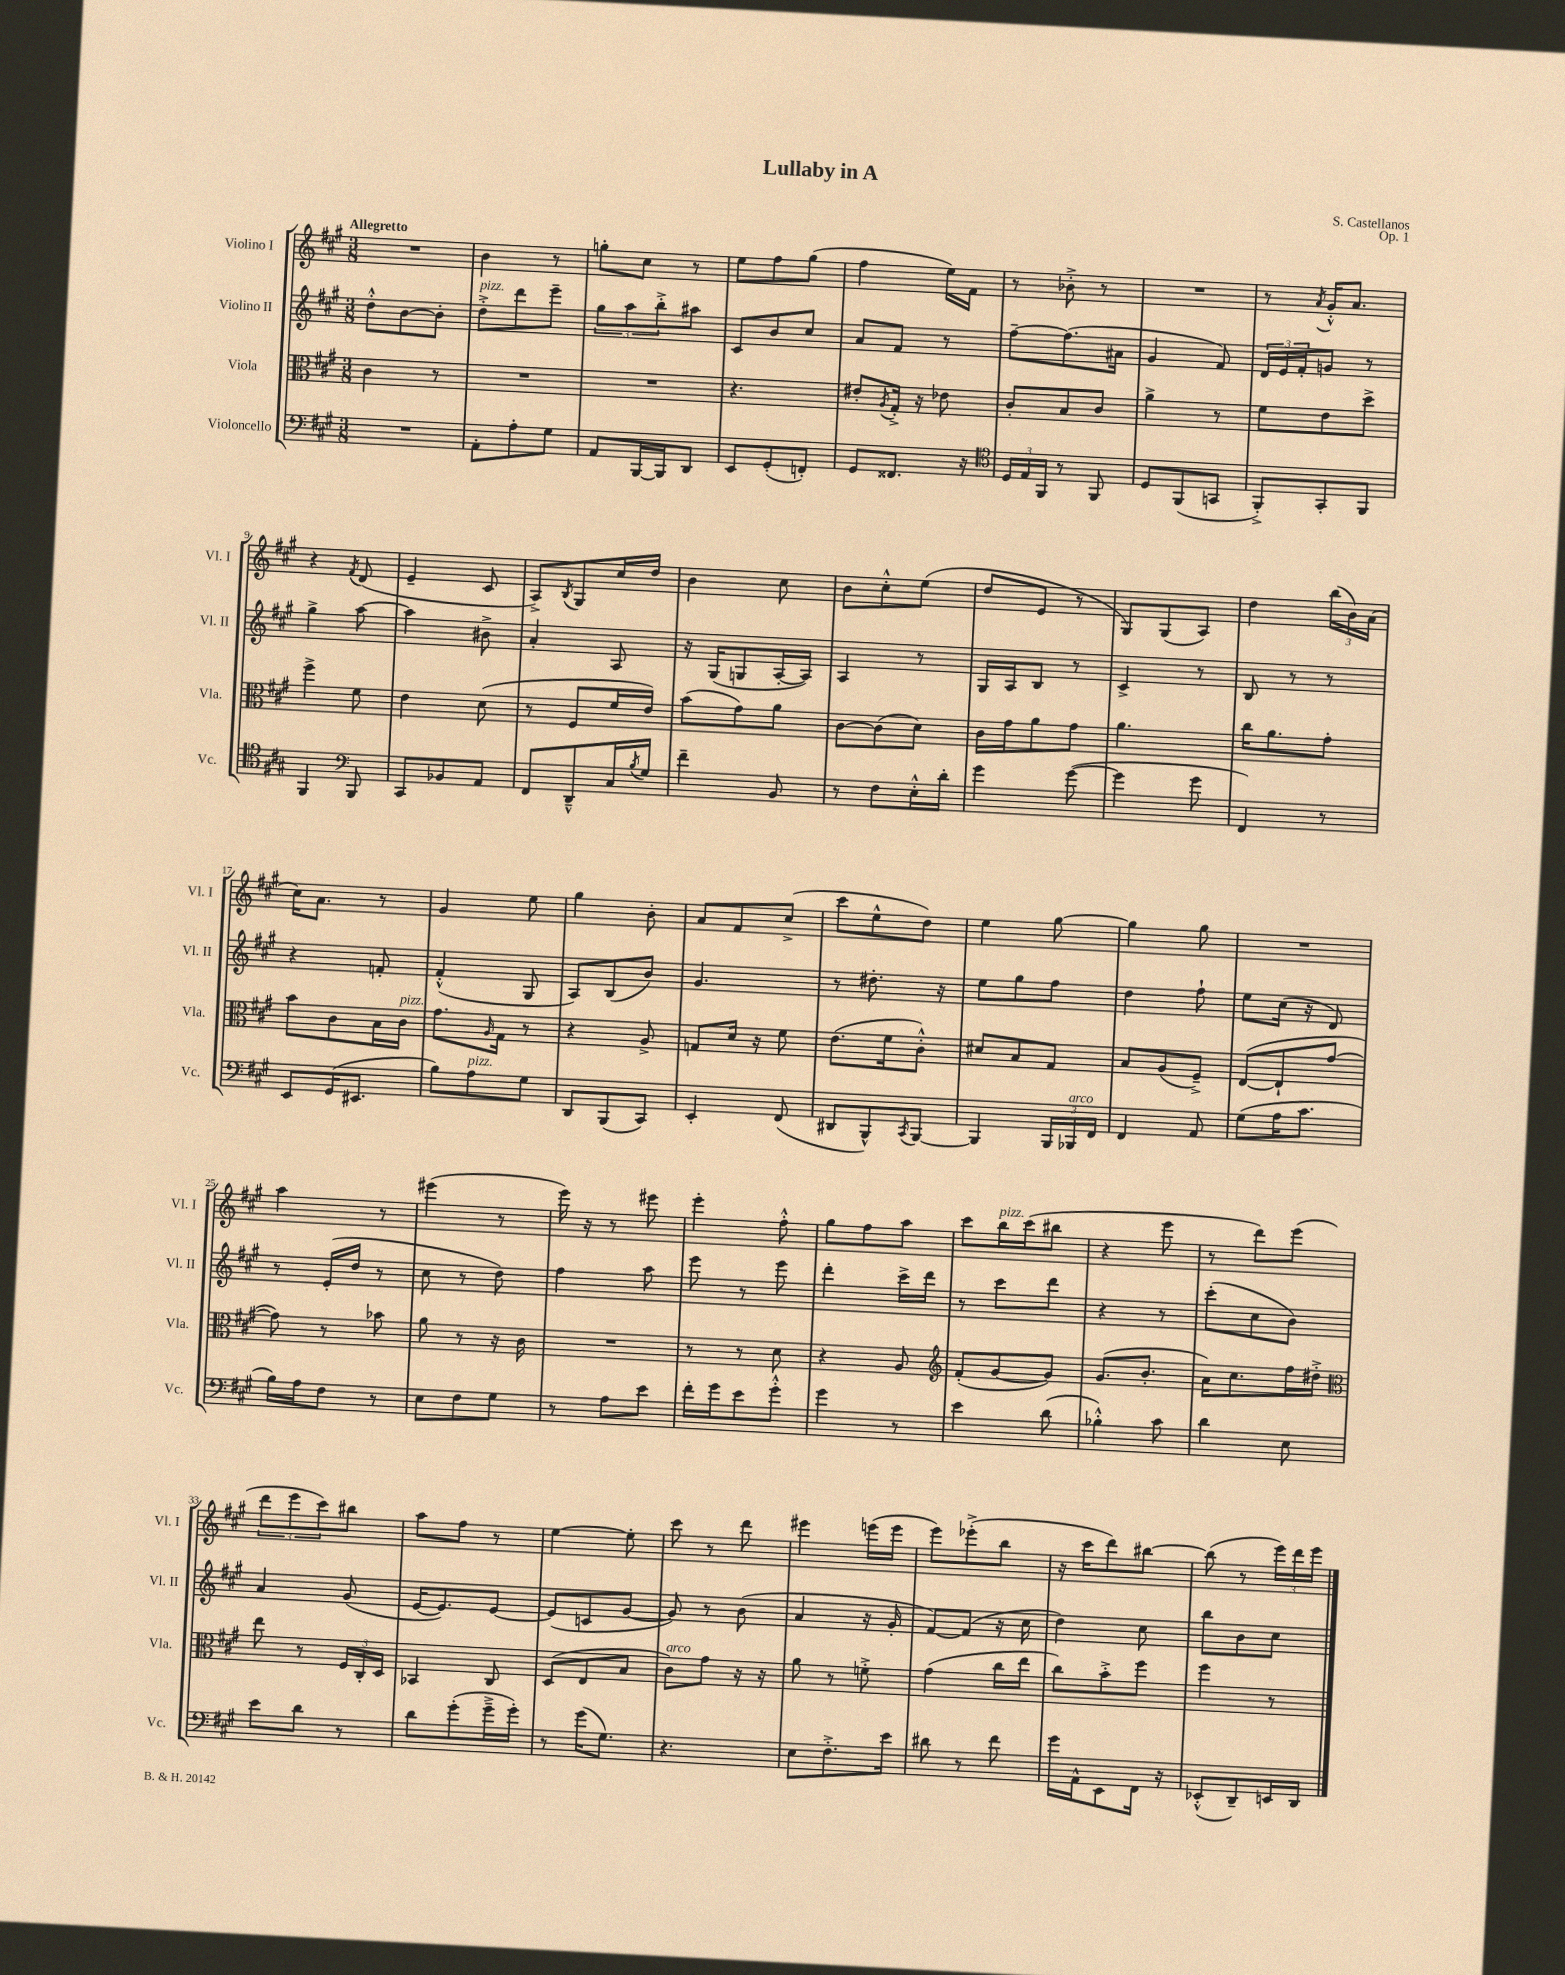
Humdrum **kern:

**kern	**kern	**kern	**kern
*staff4	*staff3	*staff2	*staff1
*clefF4	*clefC3	*clefG2	*clefG2
*k[f#c#g#]	*k[f#c#g#]	*k[f#c#g#]	*k[f#c#g#]
*M3/8	*M3/8	*M3/8	*M3/8
4.r	4c#	8dd'^^	4.r
.	.	[8b	.
.	8r	8b']	.
=	=	=	=
8AA'	4.r	8dd'^	4b
8A'	.	8ddd	.
8G#	.	8eee~	8r
=	=	=	=
8AA	4.r	12gg#	8gg'
.	.	12aa	.
[16BBB	.	.	8cc#
.	.	12bb'^	.
16BBB]	.	.	.
8DD	.	8aa#	8r
=	=	=	=
8EE	4.r	8c#	8ee
(8GG#'	.	8b	8ff#
8FF')	.	8cc#	(8gg#
=	=	=	=
8GG#	8e#'	8a	4ff#
.	8qA	.	.
8.FF##	16G#'^	8f#	.
.	16r	.	.
.	8e-	8r	16ee)
16r	.	.	16f#
=	=	=	=
*clefC4	*	*	*
24D	8c#'	[8ff#~	8r
24E	.	.	.
24FF#	.	.	.
8r	8B	(8.ff#]	8b-'^
8FF#	8c#	.	8r
.	.	16a#	.
=	=	=	=
8D	4a^	4g#	4.r
(8FF#	.	.	.
8GG	8r	8f#)	.
=	=	=	=
8FF#'^)	8f#	24d	8r
.	.	24e	.
.	.	24f#'	.
.	.	.	8qa
8GG#'	8e	8g	16g#'^^
.	.	.	8.a
8FF#	8dd^	8r	.
=	=	=	=
4FF#	4ff#^	4gg#^	4r
*clefF4	*	*	*
.	.	.	8qf#
8BBB	8f#	[8aa	(8d
=	=	=	=
8CC#	4e	4aa]	4e~
8BB-	.	.	.
8AA	(8d	8b#^	8c#
=	=	=	=
8FF#	8r	4a'	8A^)
.	.	.	8qB
8DD~^^	8F#	.	8G#
16C#	16f#	8A	16cc#
8qB	.	.	.
16G#	16e)	.	16dd
=	=	=	=
4f#~	(8b	16r	4b
.	.	(16G#	.
.	8g#)	8G	.
8BB	8a	[16A'	8cc#
.	.	16A])	.
=	=	=	=
8r	[8c#	4A	8b
8F#	(8c#]	.	8cc#'^^
16E'^^	8d)	8r	(8ee
16d'	.	.	.
=	=	=	=
4g#	16c#	16G#	8dd
.	16g#	16A	.
.	8a	8B	8e
([8g#	8g#	8r	8r
=	=	=	=
4g#]	4.a	4c#^	8G#)
.	.	.	(8G#
8g#	.	8r	8A)
=	=	=	=
4FF#)	16cc#	8B	4dd
.	8.a	.	.
.	.	8r	.
8r	8g#'	8r	(24bb
.	.	.	24b)
.	.	.	(24a
=	=	=	=
8EE	8b	4r	16cc#)
.	.	.	8.a
(16GG#	8c#	.	.
8.EE#	.	.	.
.	16B	8f'	8r
.	16c#	.	.
=	=	=	=
8B)	8.g#	(4f#'^^	4g#
8A	.	.	.
.	16qqA	.	.
.	16G#	.	.
8G#	8r	8G#	8ee
=	=	=	=
8DD	4r	8A)	4gg#
(8BBB	.	(8B	.
8CC#)	8A^	8b)	8b'
=	=	=	=
4EE'	8G	4.g#	8a
.	16d	.	8f#
.	16r	.	.
(8FF#	8f#	.	(8cc#^
=	=	=	=
8DD#	(8.e	8r	8ccc#
8BBB^^)	.	8.dd#'	8ee^^
.	16f#	.	.
8qCC#	.	.	.
[8BBB	8c#'^^)	.	8dd)
.	.	16r	.
=	=	=	=
4BBB]	8d#	8ee	4ee
.	8B	8gg#	.
24BBB	8G#	8ff#	[8gg#
24BBB-	.	.	.
24FF#	.	.	.
=	=	=	=
4FF#	8B	4dd	4gg#]
.	(8A	.	.
8AA	8F#~^)	8ff#`	8gg#
=	=	=	=
(8G#	([8E	8ee	4.r
16A	8E`]	(16cc#	.
8.c#	.	16r	.
.	[8g#	8d)	.
=	=	=	=
16B)	8g#])	8r	4aa
16A	.	.	.
8F#	8r	(16e'	.
.	.	16dd	.
8r	8b-	8r	8r
=	=	=	=
8E	8a	8cc#	(4eee#
8F#	8r	8r	.
8G#	16r	8dd)	8r
.	16c#	.	.
=	=	=	=
8r	4.r	4ff#	16eee)
.	.	.	16r
8A	.	.	8r
8e	.	8aa	8eee#
=	=	=	=
16f#'	8r	8eee	4eee'
16g#	.	.	.
8e	8r	8r	.
8g#'^^	8d	8eee	8ff#'^^
=	=	=	=
4g#	4r	4ddd'	8gg#
.	.	.	8ff#
8r	8A	16ccc#^	8aa
.	.	16ddd	.
=	=	=	=
*	*clefG2	*	*
4e	(8f#'	8r	8ccc#
.	[8g#	8ccc#	16bb
.	.	.	(16ccc#
(8d	8g#])	8ddd	8bb#
=	=	=	=
4B-'^^)	(8.g#	4r	4r
.	8.b'	.	.
8c#	.	8r	8eee
=	=	=	=
4d	16a)	(8ccc#'	8r
.	8.cc#	.	.
.	.	8cc#	8ddd)
8E	16ff#	8b)	(8eee
.	16dd#'^	.	.
=	=	=	=
*	*clefC3	*	*
8e	8ee	4a	12ddd
.	.	.	12eee
8d	8r	.	.
.	.	.	12ccc#)
8r	24F#	(8g#	8bb#
.	24C#'	.	.
.	24D	.	.
=	=	=	=
8d	4BB-	[16e	8aa
.	.	8.e])	.
(8g#'	.	.	8ff#
16g#~^	8C#	[8e	8r
16g#')	.	.	.
=	=	=	=
8r	(8D	(8e]	[4ee
(16g#	8E	8c	.
8.G#)	.	.	.
.	8B	[8g#	8ee']
=	=	=	=
4.r	8c#)	8g#])	8ccc#
.	8g#	8r	8r
.	16r	(8b	8ddd
.	16r	.	.
=	=	=	=
8E	8a	4a	4eee#
8.F#'^	8r	.	.
.	8f'^	16r	(16eee
16e	.	16g#'	16eee
=	=	=	=
8d#	(4g#	[8f#)	8eee)
8r	.	(8f#]	(8eee-'^
8f#	16cc#	16r	8bb
.	16ee	16cc#	.
=	=	=	=
16g#	8cc#)	4dd)	16r
16AA^^	.	.	16ccc#
8EE	8b'^	.	8ddd)
16FF#	8ff#	8cc#	[8bb#
16r	.	.	.
=	=	=	=
(8EE-'^^	4ff#	8bb	(8bb#]
8DD~)	.	8b	8r
16EE	8r	8cc#	24eee)
.	.	.	24ddd
16DD	.	.	.
.	.	.	24eee
==	==	==	==
*-	*-	*-	*-
